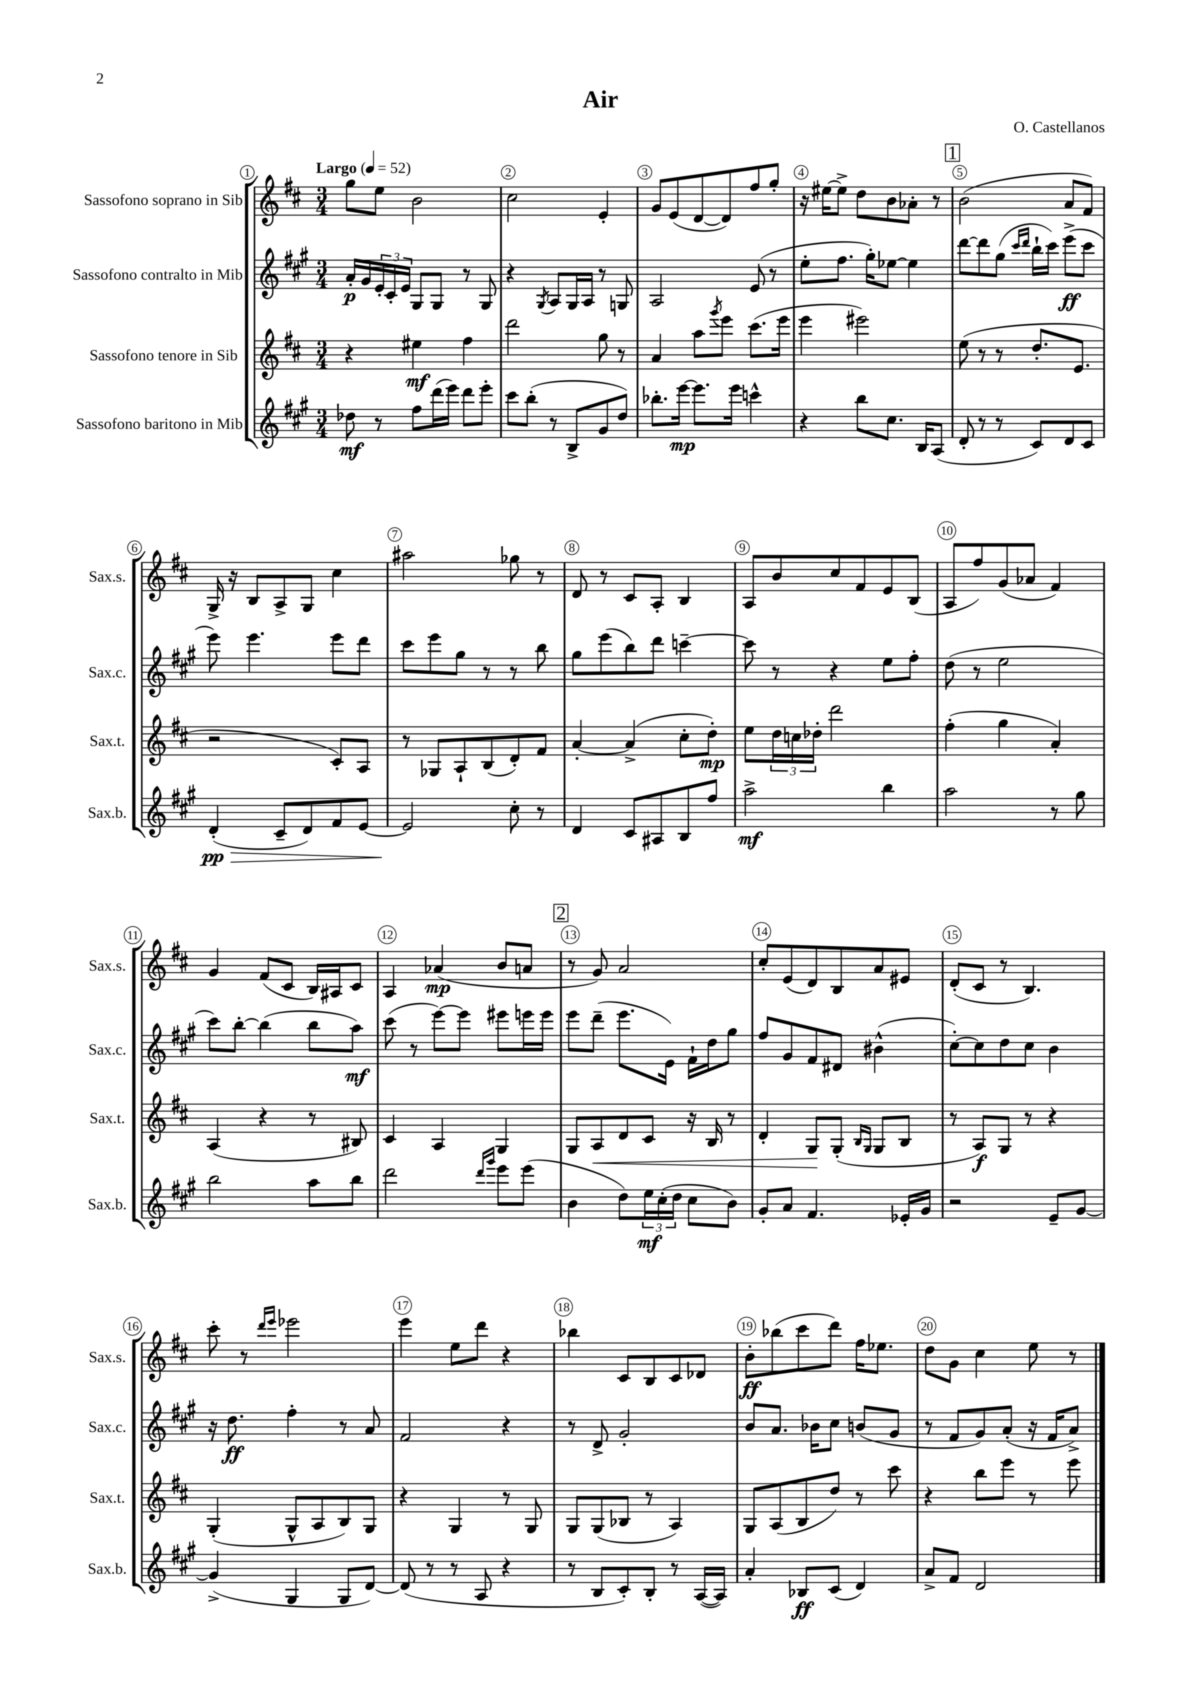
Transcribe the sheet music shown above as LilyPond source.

\header { title = "Air" composer = "O. Castellanos" }
<<
\new StaffGroup <<
\new Staff = "s0" \with { instrumentName = "Sassofono soprano in Sib" shortInstrumentName = "Sax.s." } {
    \clef treble \key d \major \numericTimeSignature \time 3/4 \tempo "Largo" 4 = 52
    g''8 e''8 b'2 |
    cis''2 e'4-. |
    g'8 e'8( d'8~ d'8) fis''8 g''8-. |
    r16 eis''16~ eis''8-> d''8 b'8 aes'8-. r8 |
    \mark \markup { \box "1" } b'2( a'8 fis'8) |
    g16-> r16 b8 a8-> g8 cis''4 |
    ais''2 ges''8 r8 |
    d'8 r8 cis'8 a8-. b4 |
    a8 b'8 cis''8 fis'8 e'8 b8( |
    a8 fis''8) g'8( aes'8 fis'4) |
    g'4 fis'8( cis'8 b16) ais16 cis'8 |
    a4 aes'4\mp( b'8 a'8 |
    \mark \markup { \box "2" } r8 g'8) a'2 |
    cis''8-. e'8( d'8) b8 a'8 eis'8 |
    d'8-.( cis'8 r8 b4.) |
    cis'''8-. r8 \grace { d'''16 e'''16 } ees'''2 |
    e'''4 e''8 d'''8 r4 |
    bes''4 cis'8 b8 cis'8 des'8 |
    b'8-.\ff bes''8( cis'''8 d'''8) fis''16 ees''8. |
    d''8 g'8 cis''4 e''8 r8 \bar "|." |
}
\new Staff = "s1" \with { instrumentName = "Sassofono contralto in Mib" shortInstrumentName = "Sax.c." } {
    \clef treble \key a \major \numericTimeSignature \time 3/4
    a'16-.\p gis'16 \tuplet 3/2 { e'16-. cis'16-. e'16 } gis8 gis8 r8 gis8 |
    r4 \acciaccatura { gis8 } a8 gis16 a16 r8 g8 |
    a2 e'8( r8 |
    e''8-. fis''8. gis''16-.) ees''8~ ees''4 |
    \mark \markup { \box "1" } d'''8~ d'''8 gis''8( \grace { cis'''16 d'''16 } b''16-! cis'''16) e'''8->\ff( cis'''8 |
    e'''8) e'''4. e'''8 d'''8 |
    cis'''8 e'''8 gis''8 r8 r8 b''8 |
    gis''8 e'''8( b''8) d'''8 c'''4~-- |
    c'''8 r8 r4 e''8 fis''8-. |
    d''8( r8 e''2 |
    cis'''8) b''8~-. b''4( b''8 a''8\mf) |
    cis'''8( r8 e'''8~) e'''8 eis'''8 e'''16 e'''16 |
    \mark \markup { \box "2" } e'''8 d'''8--( e'''8. e'16) fis'16-! d''16 gis''8 |
    fis''8 gis'8 fis'8 dis'8 bis'4-^( |
    cis''8~-.) cis''8 d''8 cis''8 b'4 |
    r16 d''8.\ff fis''4-. r8 a'8 |
    fis'2 r4 |
    r8 d'8-> gis'2-. |
    b'8 a'8. bes'16 cis''8 b'8( gis'8 |
    r8 fis'8 gis'8) a'8-.( r16 fis'16 a'8->) \bar "|." |
}
\new Staff = "s2" \with { instrumentName = "Sassofono tenore in Sib" shortInstrumentName = "Sax.t." } {
    \clef treble \key d \major \numericTimeSignature \time 3/4
    r4 eis''4\mf fis''4 |
    d'''2 g''8 r8 |
    a'4 a''8 \acciaccatura { g'''8 } e'''8 cis'''8.( e'''16 |
    e'''4 eis'''2) |
    \mark \markup { \box "1" } e''8( r8 r8 d''8.-. e'8. |
    r2 cis'8-.) a8 |
    r8 ges8 a8-! b8( d'8-.) fis'8 |
    a'4~-. a'4->( cis''8-. d''8-.\mp) |
    e''8 \tuplet 3/2 { d''16 c''16 des''16-. } d'''2 |
    fis''4-.( g''4 a'4-.) |
    a4( r4 r8 bis8) |
    cis'4 a4 g4 |
    \mark \markup { \box "2" } g8 a8\< d'8 cis'8 r16 b16 r8 |
    d'4-. g8\! g8-.( \grace { b16 g16 } g8 b8 |
    r8 a8\f) g8 r8 r4 |
    g4-.( g8-^ a8 b8) g8 |
    r4 g4 r8 g8 |
    g8 g8( bes8 r8 a4) |
    g8 a8( b8 d''8) r8 cis'''8 |
    r4 b''8 e'''8 r8 e'''8 \bar "|." |
}
\new Staff = "s3" \with { instrumentName = "Sassofono baritono in Mib" shortInstrumentName = "Sax.b." } {
    \clef treble \key a \major \numericTimeSignature \time 3/4
    des''8\mf r8 fis''8 d'''16( e'''16) d'''8 e'''8-. |
    cis'''8 b''8-.( r8 b8-> gis'8 d''8) |
    bes''8.-. e'''16~\mp e'''8. e'''16 c'''4-^ |
    r4 b''8 cis''8. b16 a8( |
    \mark \markup { \box "1" } d'8-. r8 r8 cis'8) d'8 cis'8 |
    d'4-.\pp\>( cis'8-- d'8) fis'8 e'8~ |
    e'2\! cis''8-. r8 |
    d'4 cis'8 ais8 b8 fis''8 |
    a''2->\mf b''4 |
    a''2 r8 gis''8 |
    b''2 a''8 b''8 |
    d'''2 \grace { d'''16 gis'''16 } e'''8 e'''8( |
    \mark \markup { \box "2" } b'4 d''8) \tuplet 3/2 { e''16\mf cis''16-.( d''16 } cis''8 b'8) |
    gis'8-. a'8 fis'4. ees'16-. gis'16 |
    r2 e'8-- gis'8~ |
    gis'4->( gis4 gis8 d'8~) |
    d'8( r8 r8 a8 r4 |
    r8 b8 cis'8-.) b8-. r8 a16~( a16) |
    a'4-. bes8\ff cis'8( d'4) |
    a'8-> fis'8 d'2 \bar "|." |
}
>>
>>
\layout { \context { \Score \override BarNumber.break-visibility = ##(#f #t #t) barNumberVisibility = #all-bar-numbers-visible \override BarNumber.stencil = #(make-stencil-circler 0.1 0.3 ly:text-interface::print) } }
